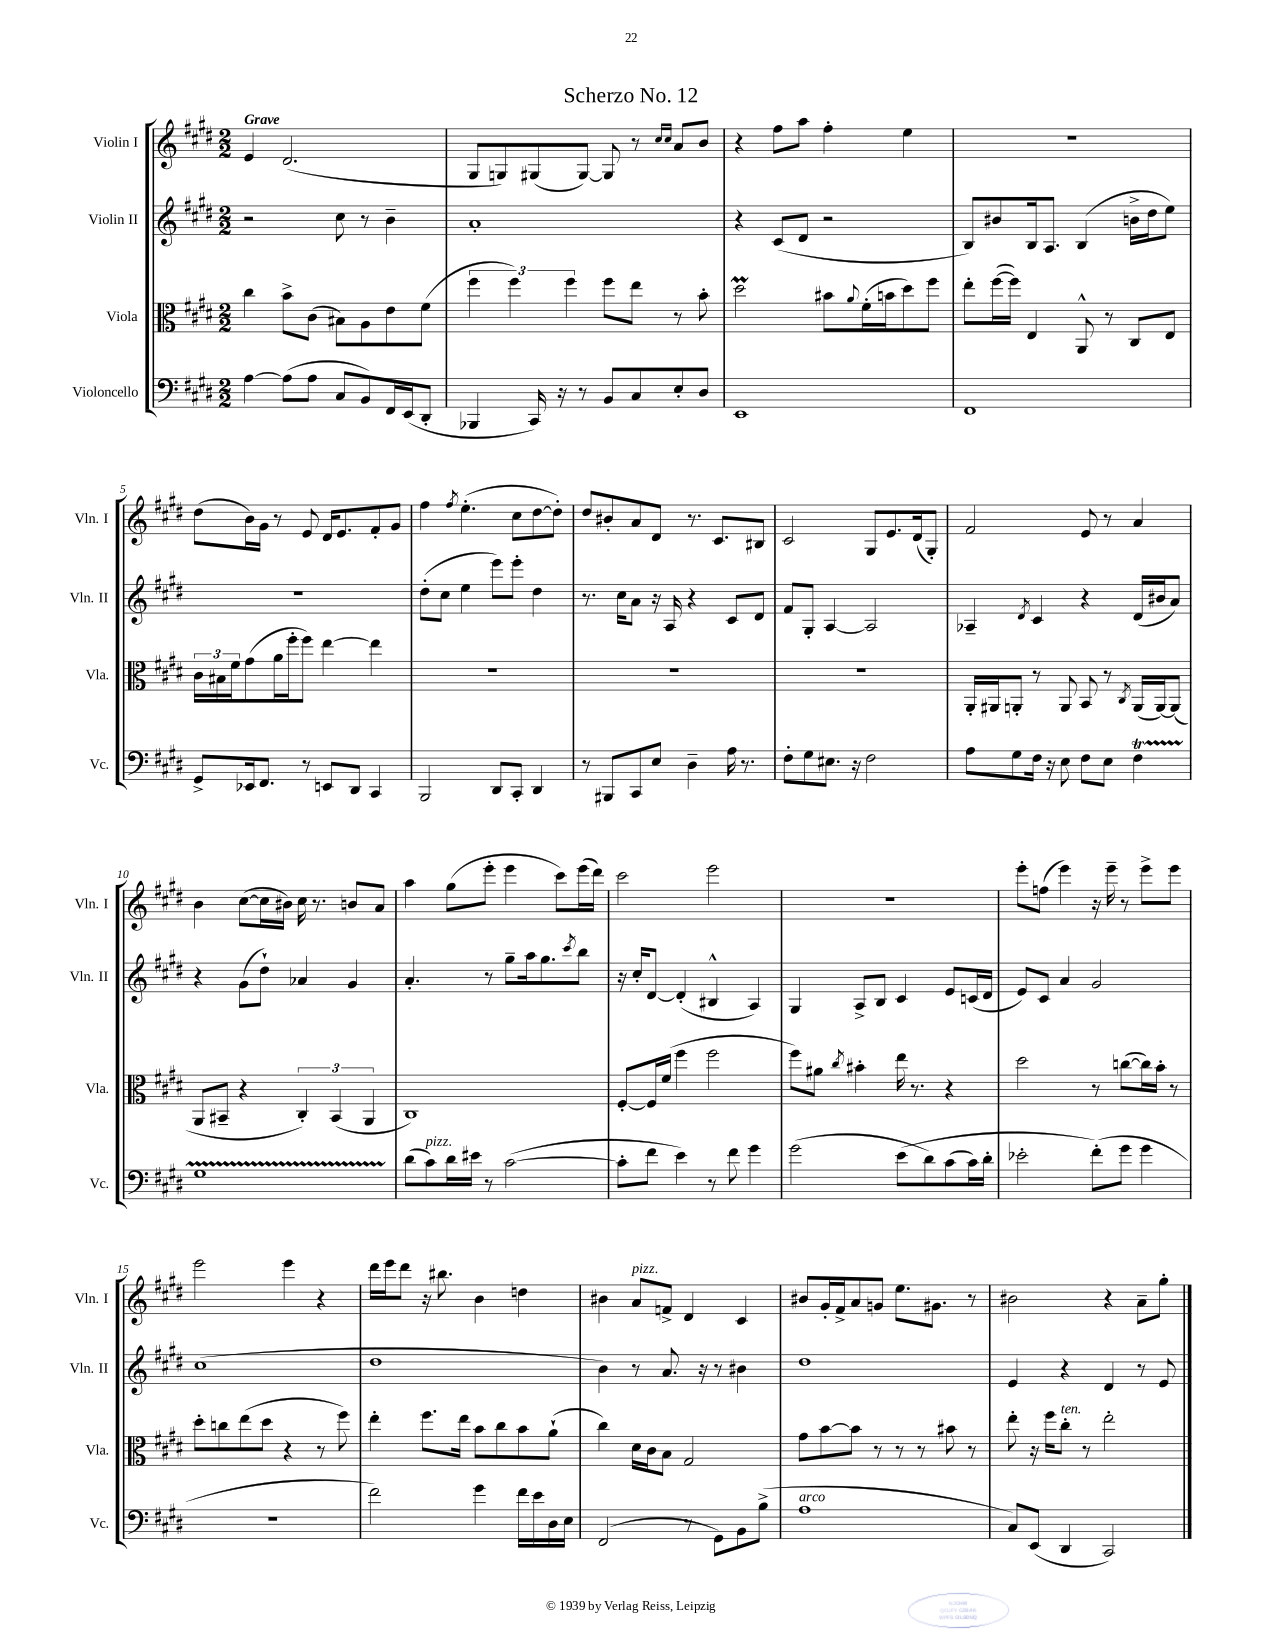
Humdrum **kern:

**kern	**kern	**kern	**kern
*staff4	*staff3	*staff2	*staff1
*clefF4	*clefC3	*clefG2	*clefG2
*k[f#c#g#d#]	*k[f#c#g#d#]	*k[f#c#g#d#]	*k[f#c#g#d#]
*M2/2	*M2/2	*M2/2	*M2/2
[4A\	4cc#\	2r	4e/
(8A\]L	8b^\L	.	(2.d#/
8A\J	(8c#\J	.	.
8C#/L	8B#\L)	8cc#\	.
8BB/)	8A\	8r	.
16FF#/L	8e\	4b~\	.
(16EE/J	.	.	.
8DD#'/J	(8f#\J	.	.
=	=	=	=
4BBB-/	6ff#\	1a'	8G#/L
.	.	.	8G/)
.	6ff#\)	.	.
16CC#/)	.	.	(8G#/
16r	.	.	.
.	6ff#\	.	.
8r	.	.	[8G#/J)
8BB/L	8ff#\L	.	8G#/]
8C#/	8ee\J	.	8r
.	.	.	16qqcc#/LL
.	.	.	16qqcc#/JJ
8E'/	8r	.	8a/L
8D#/J	8b'\	.	8b/J
=	=	=	=
1EE	2dd#\	4r	4r
.	.	(8c#/L	8ff#\L
.	.	8d#/J	8aa\J
.	8b#\L	2r	4ff#'\
.	8qqa/	.	.
.	(16f#'\L	.	.
.	16b\J	.	.
.	8dd#\)	.	4ee\
.	8ff#\J	.	.
=	=	=	=
1FF#	8ee'\L	8B/L)	1r
.	([16ff#\L	8b#/	.
.	16ff#\]JJ)	.	.
.	4E/	16B/k	.
.	.	8.A/J	.
.	8AA^^/	(4B/	.
.	8r	.	.
.	8C#/L	16b^\LL	.
.	.	16dd#\J	.
.	8E/J	8ee\J)	.
=	=	=	=
8GG#^/L	24c#\LL	1r	(8dd#\L
.	24B#\	.	.
.	24f#\J	.	.
16EE-/k	(8g#\	.	16b\L)
8.FF#/J	.	.	16g#\JJ
.	16a\L	.	8r
.	16ff#'\J	.	.
8r	8ff#\J)	.	8e/
8EE/L	[4ee\	.	16d#/LK
.	.	.	8.e/
8DD#/J	.	.	.
4CC#/	4ee\]	.	8f#'/
.	.	.	8g#/J
=	=	=	=
2BBB/	1r	(8dd#'\L	4ff#\
.	.	8cc#\J	.
.	.	.	8qff#/
.	.	4ee\	(4.ee'\
8DD#/L	.	8eee\L)	.
8CC#'/J	.	8eee'\J	8cc#\L
4DD#/	.	4dd#\	[8dd#\
.	.	.	8dd#'\]J)
=	=	=	=
8r	1r	8.r	8dd#/L
8BBB#/L	.	.	8b#'/
.	.	16cc#\LK	.
8CC#/	.	8a\J	8a/
8E/J	.	16r	8d#/J
.	.	16A/	.
4D#~\	.	4r	8.r
.	.	.	8.c#/L
16A\	.	8c#/L	.
8.r	.	.	.
.	.	8d#/J	8B#/J
=	=	=	=
8F#'\L	1r	8f#/L	2c#/
8G#\	.	8G#'/J	.
8.E#\J	.	[4A/	.
16r	.	.	.
2F#\	.	2A/]	8G#/L
.	.	.	8.e/
.	.	.	(16d#/k
.	.	.	8G#'/J)
=	=	=	=
8A\L	16AA'/LL	4A-~/	2f#/
.	16AA#/J	.	.
8G#\	8AA'/J	.	.
.	.	8qd#/	.
16F#\Jk	8r	4c#/	.
16r	.	.	.
8E\	8AA/	.	.
8F#\L	8BB/	4r	8e/
8E\J	8r	.	8r
.	8qC#/	.	.
4F#\	(16AA/LL	(16d#/LL	4a/
.	[16AA/J)	16b#/J	.
.	(8AA/]J	8a/J)	.
=	=	=	=
1G#	8AA/L	4r	4b\
.	8BB#~/J	.	.
.	4r	(8g#\L	([8cc#\L
.	.	8dd#`\J)	16cc#\]L
.	.	.	16b#\JJ)
.	6C#'/)	4a-/	16cc#\
.	.	.	8.r
.	(6BB#/	.	.
.	.	4g#/	8b/L
.	6AA/	.	.
.	.	.	8a/J
=	=	=	=
(8d#\L	1C#)	4.a'/	4aa\
8c#\)	.	.	.
16d#\L	.	.	(8gg#\L
16e#\JJ	.	.	.
8r	.	8r	8eee'\J
([2c#\	.	8gg#~\L	4eee\
.	.	16aa\k	.
.	.	8.gg#\	.
.	.	.	8ccc#\L)
.	.	8qccc#/	.
.	.	8bb\J	(16eee\L
.	.	.	16ddd#\JJ)
=	=	=	=
8c#'\]L	[8F#'/L	16r	2ccc#\
.	.	16cc#'/LK	.
8f#\J	16F#/]L	[8d#/J	.
.	(16f#/JJ	.	.
4e\)	4ff#\	(4d#'/]	.
8r	2ff#\	4B#^^/	2eee\
8f#\	.	.	.
4g#\	.	4A/)	.
=	=	=	=
(2g#\	8ff#\L)	4G#/	1r
.	8a#\J	.	.
.	8qcc#/	.	.
.	4b#'\	8A^/L	.
.	.	8B/J	.
&(8e\L	16ee\	4c#/	.
.	8.r	.	.
8d#\)	.	.	.
(8c#\	4r	8e/L	.
16c#\L)	.	(16c/L	.
16d#'\JJ	.	16d#/JJ	.
=	=	=	=
2e-'\	2dd#\	8e/L)	8eee'\L
.	.	8c#/J	(8ff\J
.	.	4a/	4eee\)
(8f#'\L&)	8r	2g#/	16r
.	.	.	16eee~\
8g#\J	([8cc\L	.	8r
4g#\	16cc\]L)	.	8eee^\L
.	16b'\JJ	.	.
.	8r	.	8eee\J
=	=	=	=
1r	8dd#'\L	(1cc#	2eee\
.	8cc\	.	.
.	(8ee\	.	.
.	8dd#\J	.	.
.	4r	.	4eee\
.	8r	.	4r
.	8ff#\)	.	.
=	=	=	=
2f#\)	4ee'\	1dd#	16ddd#\LL
.	.	.	16eee\J
.	.	.	8ddd#\J
.	8.ff#\L	.	16r
.	.	.	8.bb#\
.	16ee\Jk	.	.
4g#\	8b\L	.	4b\
.	8cc#\	.	.
16f#\LL	8b\	.	4dd\
16e\	.	.	.
16D#\	(8a`\J	.	.
16E\JJ	.	.	.
=	=	=	=
(2FF#/	4cc#\)	4b\)	4b#\
.	16d#\LL	8r	8a/L
.	16c#\J	.	.
.	8B\J	8.a/	8f^/J
8r	2G#/	.	4d#/
.	.	16r	.
8GG#\L)	.	8r	.
8BB\	.	4b#\	4c#/
(8B^\J	.	.	.
=	=	=	=
1A	8g#\L	1dd#	8b#/L
.	[8b\	.	16g#'/L
.	.	.	16f#^/J
.	8b\]J	.	8a/
.	8r	.	8g/J
.	8r	.	8.ee\L
.	8r	.	.
.	.	.	8.g#\J
.	8b#\	.	.
.	8r	.	8r
=	=	=	=
8C#/L)	8ee'\	4e/	2b#\
(8EE/J	16r	.	.
.	16ff#\LK	.	.
4DD#/	8cc#'\J	4r	.
.	8r	.	.
2CC#/)	2ee'\	4d#/	4r
.	.	8r	8a~\L
.	.	8e/	8gg#'\J
==	==	==	==
*-	*-	*-	*-
